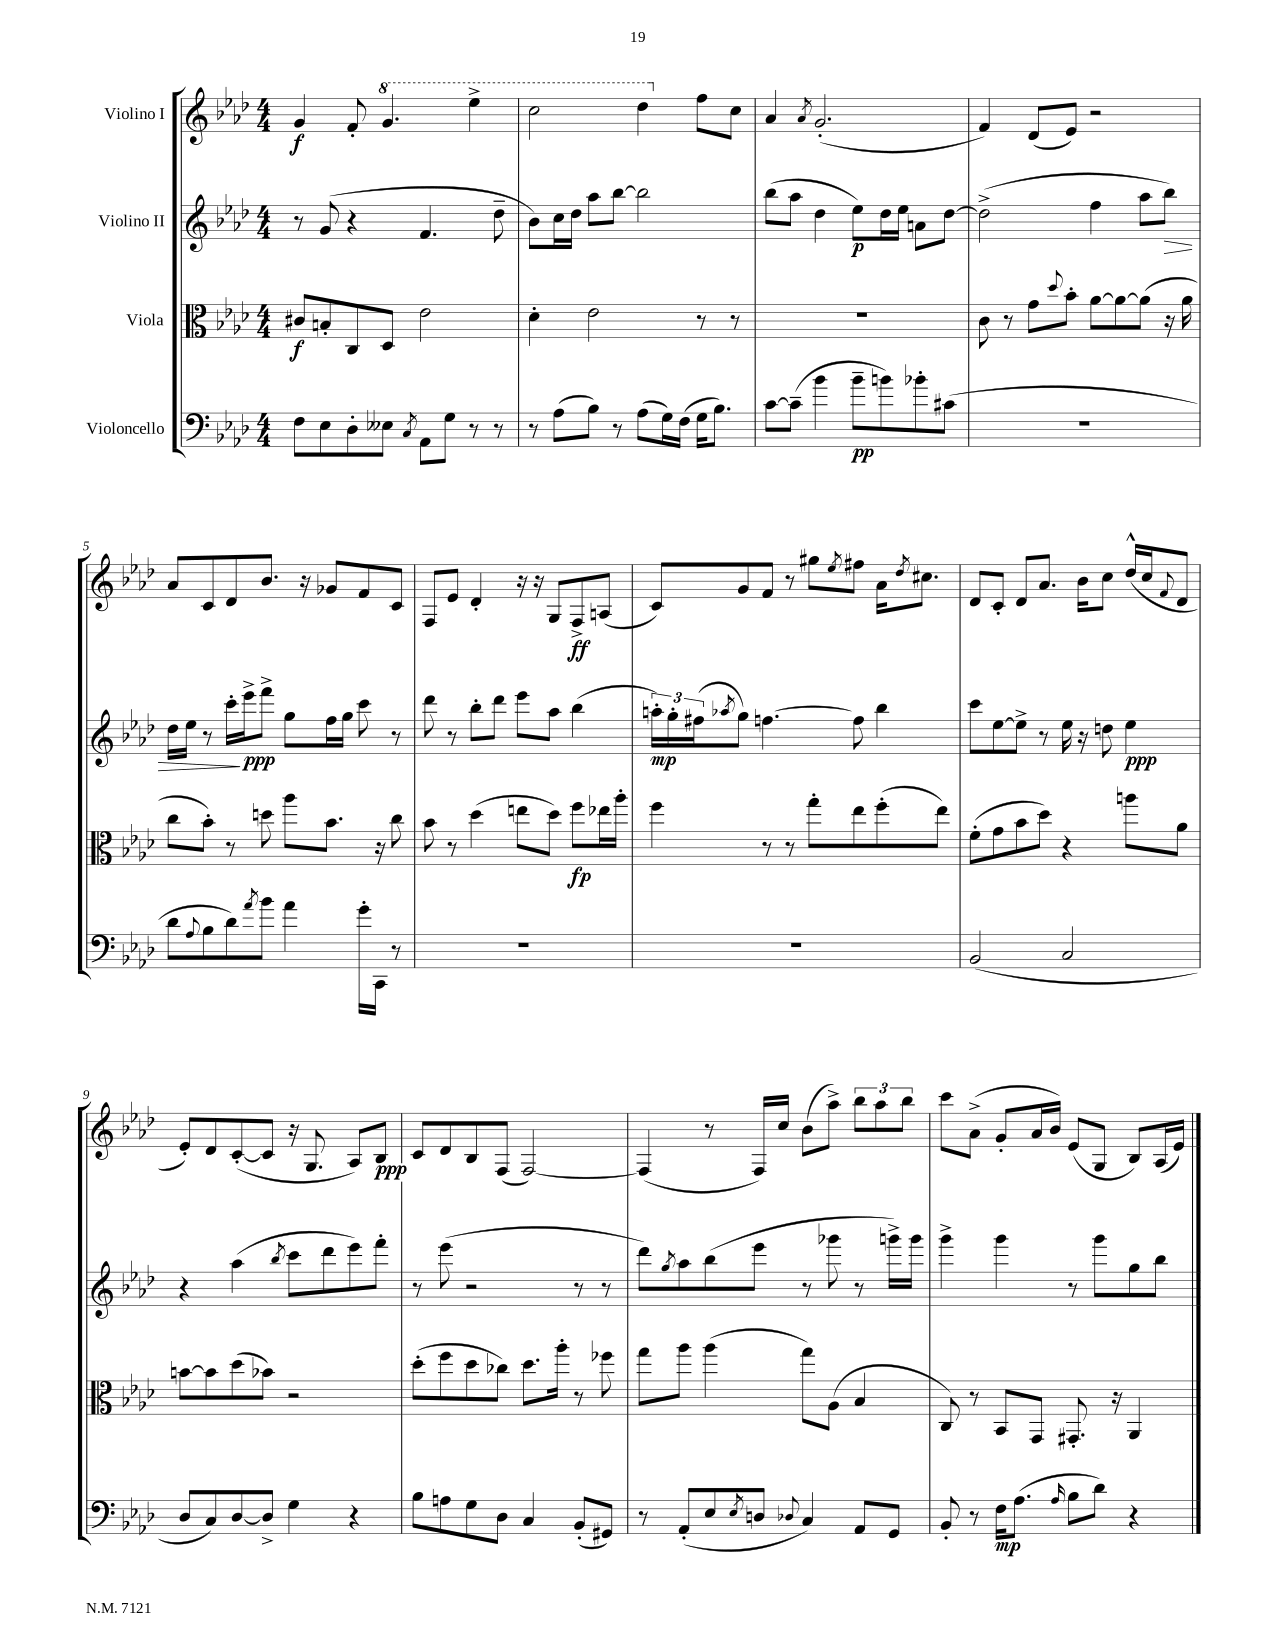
<<
\new StaffGroup <<
\new Staff = "s0" \with { instrumentName = "Violino I" } {
    \clef treble \key aes \major \numericTimeSignature \time 4/4
    g'4\f f'8-. \ottava #1 g''4. ees'''4-> |
    c'''2 des'''4 \ottava #0 f''8 c''8 |
    aes'4 \acciaccatura { aes'8 } g'2.-.( |
    f'4) des'8( ees'8) r2 |
    aes'8 c'8 des'8 bes'8. r16 ges'8 f'8 c'8 |
    f8 ees'8 des'4-. r16 r16 g8 f8->\ff a8( |
    c'8) g'8 f'8 r8 gis''8 \acciaccatura { ees''8 } fis''8 aes'16 \acciaccatura { des''8 } cis''8. |
    des'8 c'8-. des'8 aes'8. bes'16 c''8 des''16-^( c''16 \appoggiatura { f'8 } des'8 |
    ees'8-.) des'8 c'8~-.( c'8 r16 g8. aes8) bes8\ppp |
    c'8 des'8 bes8 f8( f2~) |
    f4( r8 f16) c''16 bes'8( aes''8->) \tuplet 3/2 { bes''8 aes''8 bes''8 } |
    c'''8 aes'8->( g'8-. aes'16 bes'16) ees'8( g8 bes8) aes16( ees'16) \bar "|." |
}
\new Staff = "s1" \with { instrumentName = "Violino II" } {
    \clef treble \key aes \major \numericTimeSignature \time 4/4
    r8 g'8( r4 f'4. des''8-- |
    bes'8) c''16 des''16 aes''8 bes''8~ bes''2 |
    bes''8( aes''8 des''4 ees''8\p) des''16 ees''16 a'8 des''8~ |
    des''2->( f''4 aes''8 bes''8\>) |
    des''16 ees''16 r8 c'''16-.\! ees'''16->\ppp f'''8-> g''8 f''16 g''16 c'''8 r8 |
    des'''8 r8 bes''8-. des'''8 ees'''8 aes''8 bes''4( |
    \tuplet 3/2 { a''16-.\mp) g''16-. fis''16( } \acciaccatura { aes''8 } g''8) f''4.~ f''8 bes''4 |
    c'''8 ees''8~ ees''8-> r8 ees''16 r16 d''8 ees''4\ppp |
    r4 aes''4( \acciaccatura { bes''8 } c'''8 des'''8 ees'''8) f'''8-. |
    r8 ees'''8( r2 r8 r8 |
    des'''8) \acciaccatura { g''8 } aes''8 bes''8( ees'''8 r8 ges'''8 r8 g'''16->) g'''16 |
    g'''4-> g'''4 r8 g'''8 g''8 bes''8 \bar "|." |
}
\new Staff = "s2" \with { instrumentName = "Viola" } {
    \clef alto \key aes \major \numericTimeSignature \time 4/4
    cis'8\f b8-. c8 des8 ees'2 |
    des'4-. ees'2 r8 r8 |
    R1 |
    c'8 r8 g'8 \appoggiatura { des''8 } bes'8-. aes'8~ aes'8~ aes'8( r16 aes'16 |
    c''8 bes'8-.) r8 d''8 aes''8 bes'8. r16 c''8 |
    bes'8 r8 des''4( e''8 des''8) f''8\fp ees''16 aes''16-. |
    f''4 r8 r8 g''8-. ees''8 f''8-.( ees''8) |
    f'8-.( g'8 bes'8 des''8) r4 a''8 aes'8 |
    b'8~ b'8 des''8( bes'8) r2 |
    des''8-.( f''8 des''8 ces''8) des''8. aes''16-. r8 fes''8 |
    g''8 aes''8 aes''4( g''8) aes8( bes4 |
    c8) r8 bes,8 g,8 gis,8.-. r16 aes,4 \bar "|." |
}
\new Staff = "s3" \with { instrumentName = "Violoncello" } {
    \clef bass \key aes \major \numericTimeSignature \time 4/4
    f8 ees8 des8-. eeses8 \acciaccatura { c8 } aes,8 g8 r8 r8 |
    r8 aes8( bes8) r8 aes8( g16) f16( g16 bes8.) |
    c'8~ c'8--( bes'4 bes'8--\pp b'8) bes'8-. cis'8( |
    R1 |
    des'8 \appoggiatura { aes8 } bes8 des'8) \acciaccatura { aes'8 } bes'8 aes'4 g'16-. c,16 r8 |
    R1 |
    R1 |
    bes,2( c2 |
    des8 c8) des8~ des8-> g4 r4 |
    bes8 a8 g8 des8 c4 bes,8-.( gis,8) |
    r8 aes,8-.( ees8 \acciaccatura { ees8 } d8 \appoggiatura { des8 } c4) aes,8 g,8 |
    bes,8-. r8 f16\mp aes8.( \grace { aes16 } bes8 des'8) r4 \bar "|." |
}
>>
>>
